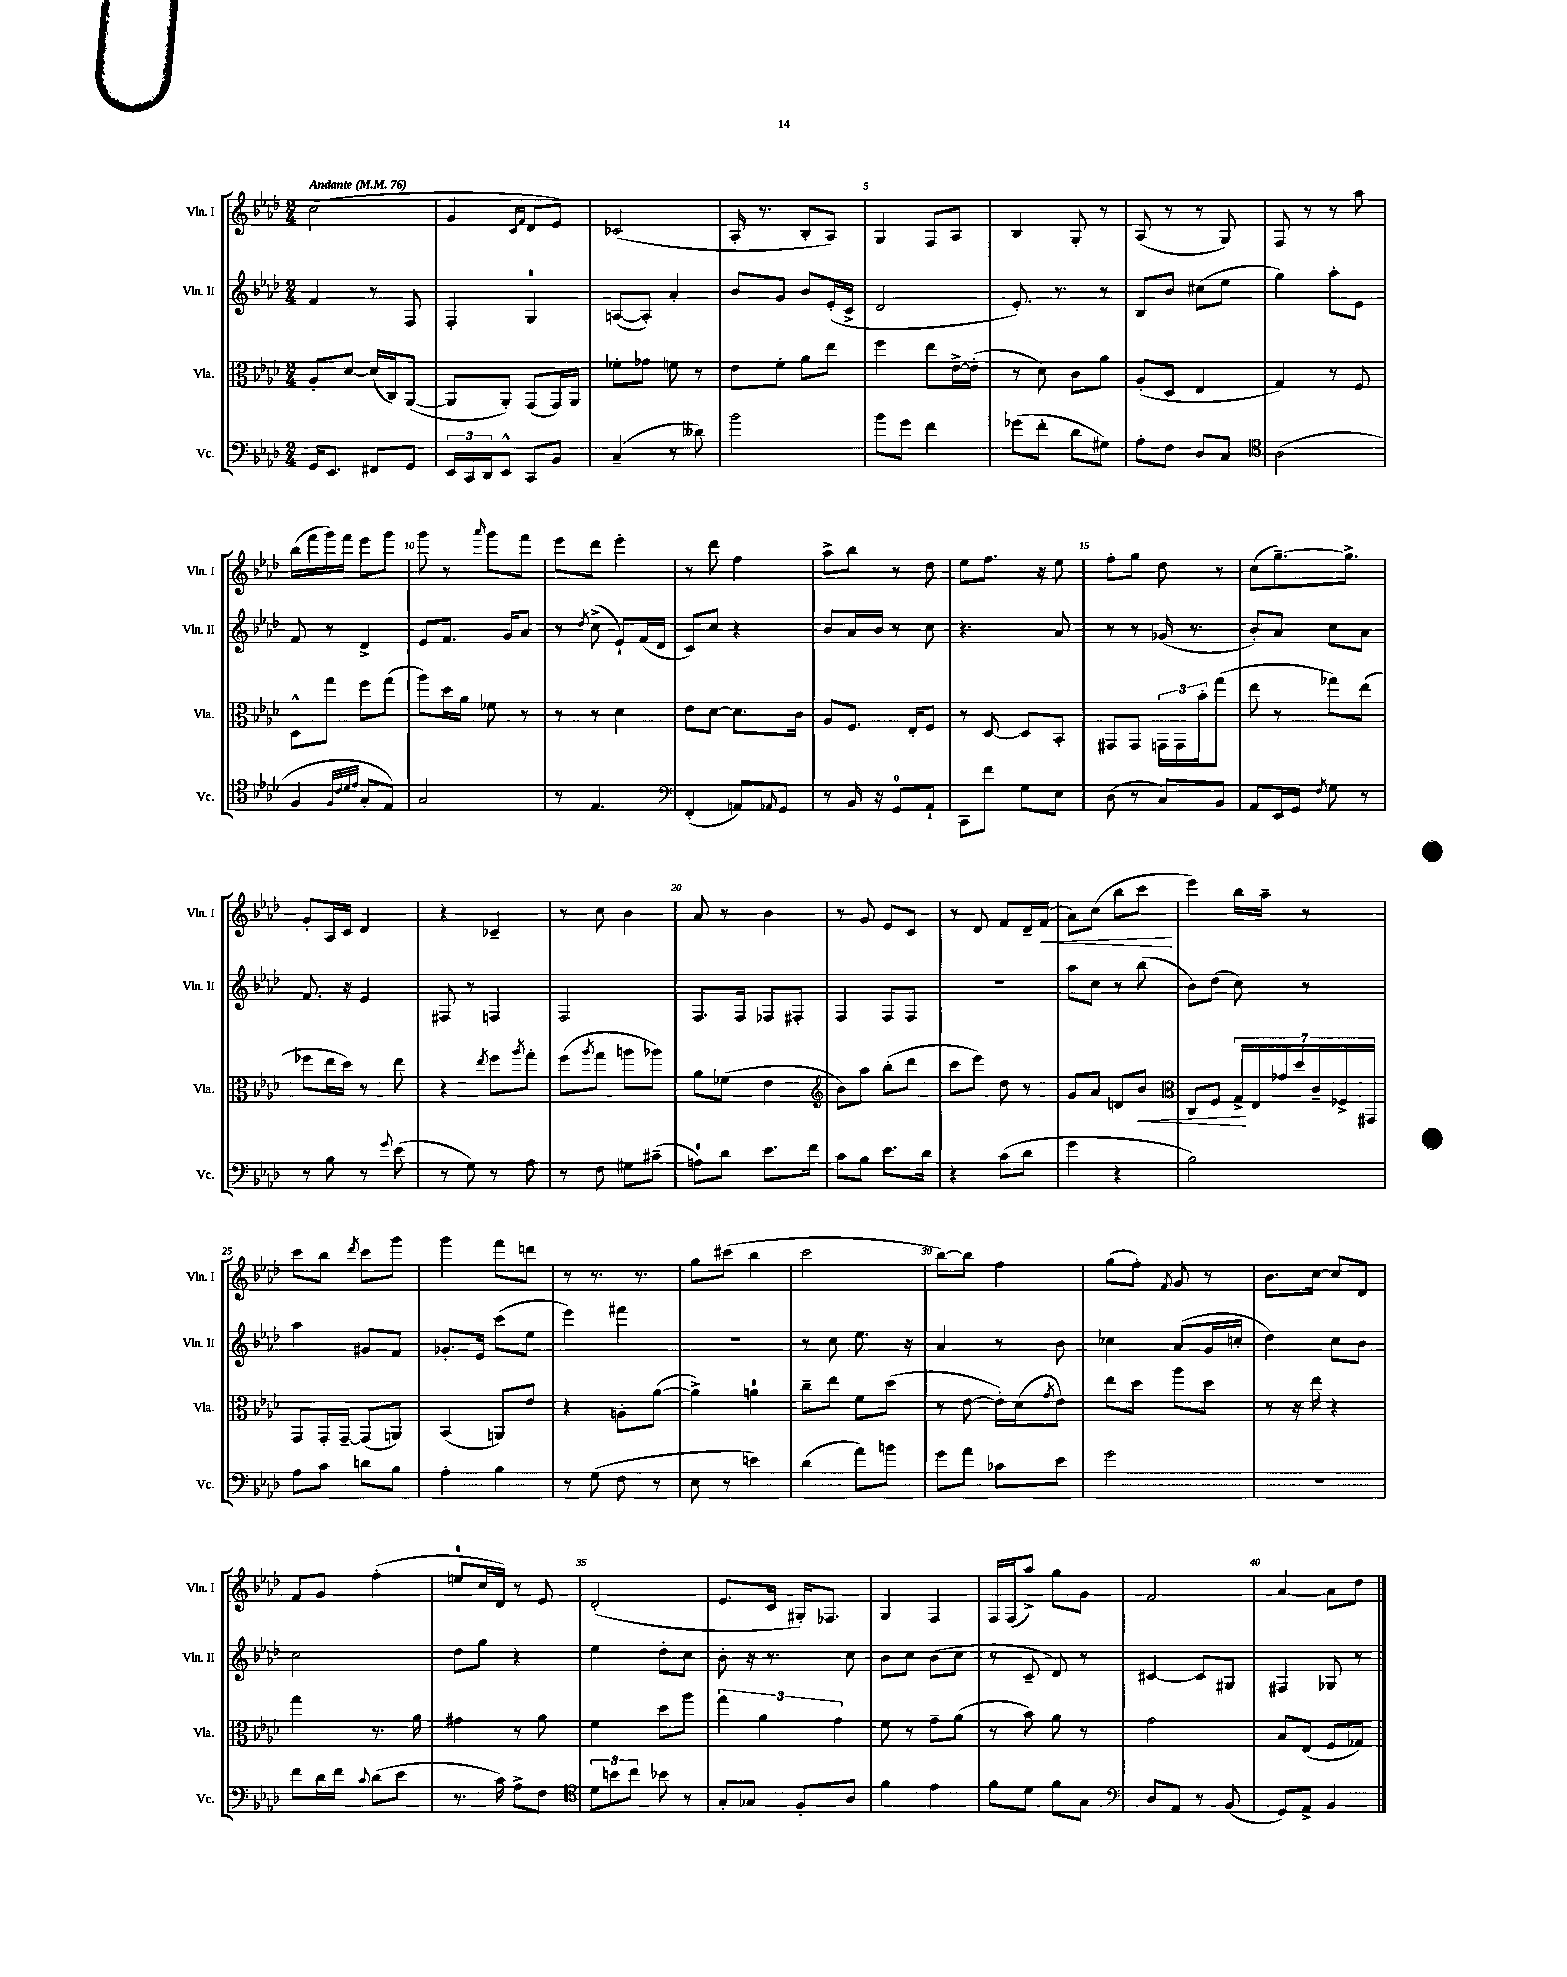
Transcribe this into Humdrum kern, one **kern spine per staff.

**kern	**kern	**dynam	**kern	**kern	**dynam
*part4	*part3	*part3	*part2	*part1	*part1
*staff4	*staff3	*staff3	*staff2	*staff1	*staff1
*I"Vc.	*I"Vla.	*	*I"Vln. II	*I"Vln. I	*
*I'Vc.	*I'Vla.	*	*I'Vln. II	*I'Vln. I	*
*clefF4	*clefC3	*	*clefG2	*clefG2	*
*k[b-e-a-d-]	*k[b-e-a-d-]	*	*k[b-e-a-d-]	*k[b-e-a-d-]	*
*M2/4	*M2/4	*	*M2/4	*M2/4	*
*MM76	*MM76	*	*MM76	*MM76	*
=1	=1	=1	=1	=1	=1
!	!	!	!	!LO:TX:a:B:t=Andante	!
16GG/KL	8A-'/L	.	4f/	(2cc\	.
8.EE-/J	.	.	.	.	.
.	[8d-/J	.	.	.	.
8FF#X/L	(16d-/LL]	.	8r	.	.
.	16C/J)	.	.	.	.
8GG/J	([8AA-/J	.	8F/	.	.
=2	=2	=2	=2	=2	=2
24EE-/LL	8AA-/L]	.	4F'/	4g/	.
24CC/	.	.	.	.	.
24DD-/J	.	.	.	.	.
8EE-^^/J	8AA-'/J)	.	.	.	.
.	.	.	.	16qqc/LL	.
.	.	.	.	16qqf/JJ	.
8CC/L	(8GG/L	.	4G/	8d-/L	.
8BB-/J	16GG/L)	.	.	8e-/J)	.
.	16AA-/JJ	.	.	.	.
=3	=3	=3	=3	=3	=3
(4C~/	8f-X'\L	.	([8An/L	(2c-X/	.
.	8g-X\J	.	8A'/J])	.	.
8r	8fn\	.	4a-'/	.	.
8d--X\)	8r	.	.	.	.
=4	=4	=4	=4	=4	=4
2b-\	8e-\L	.	8b-/L	16A-'/	.
.	.	.	.	8.r	.
.	8f'\J	.	8g/J	.	.
.	8a-\L	.	8b-/L	8B-'/L	.
.	8ee-\J	.	(16e-'/L	8A-/J)	.
.	.	.	16c^/JJ	.	.
=5	=5	=5	=5	=5	=5
8b-\L	4ff\	.	2d-/	4G/	.
8g\J	.	.	.	.	.
4f\	8ee-\L	.	.	8F/L	.
.	[16e-^\L	.	.	8A-/J	.
.	(16e-'\JJ]	.	.	.	.
=6	=6	=6	=6	=6	=6
(8g-X\L	8r	.	8.e-'/)	4B-/	.
8f'\J	8d-\)	.	.	.	.
.	.	.	8.r	.	.
8d-\L	8c\L	.	.	8G'/	.
8G#X\J)	8a-\J	.	8r	8r	.
=7	=7	=7	=7	=7	=7
8A-'\L	(8A-'/L	.	8B-/L	(8A-/	.
8F\J	8D-/J	.	8b-/J	8r	.
8D-/L	4E-/	.	(8cc#X\L	8r	.
8C/J	.	.	8ee-\J	8G/)	.
=8	=8	=8	=8	=8	=8
*clefC4	*	*	*	*	*
(2A-\	4G/)	.	4gg\)	8F/	.
.	.	.	.	8r	.
.	8r	.	8aa-'\L	8r	.
.	8F/	.	8e-\J	8aa-\	.
!!LO:LB:g=z
=9	=9	=9	=9	=9	=9
4F/	8D-^^\L	.	8f/	(16bb-\LL	.
.	.	.	.	16fff\	.
.	8gg\J	.	8r	16ggg\)	.
.	.	.	.	16fff\JJ	.
32qqF/LLL	.	.	.	.	.
32qqc/	.	.	.	.	.
32qqd-/	.	.	.	.	.
32qqe-/JJJ	.	.	.	.	.
8G'/L	8ff\L	.	4d-^/	8eee-\L	.
8E-/J)	(8gg\J	.	.	8ggg\J	.
=10	=10	=10	=10	=10	=10
2G/	8aa-\L)	.	8e-/L	8ggg\	.
.	16dd-\L	.	8.f/J	8r	.
.	16a-\JJ	.	.	.	.
.	.	.	.	16qqaaa-/	.
.	8f-X\	.	.	8ggg\L	.
.	.	.	16g/KL	.	.
.	8r	.	8a-/J	8fff\J	.
=11	=11	=11	=11	=11	=11
8r	8r	.	8r	8eee-\L	.
.	.	.	8qdd-/	.	.
4.E-/	8r	.	(8cc^\	8ddd-\J	.
.	4d-\	.	8e-`/L)	4eee-'\	.
.	.	.	(16f/L	.	.
.	.	.	16d-/JJ	.	.
=12	=12	=12	=12	=12	=12
*clefF4	*	*	*	*	*
(4FF'/	8e-\L	.	8c/L)	8r	.
.	[8d-\J	.	8cc/J	8ddd-\	.
8AAn/L)	8.d-\L]	.	4r	4ff\	.
16qqAA-X/	.	.	.	.	.
8GG/J	.	.	.	.	.
.	16c\Jk	.	.	.	.
=13	=13	=13	=13	=13	=13
8r	8A-/L	.	8b-/L	8aa-^\L	.
16BB-/	8.F/J	.	16a-/L	8bb-\J	.
16r	.	.	16b-/JJ	.	.
8GG/L	.	.	8r	8r	.
.	16E-'/KL	.	.	.	.
8AA-`/J	8F/J	.	8cc\	8dd-\	.
=14	=14	=14	=14	=14	=14
8CC\L	8r	.	4.r	8ee-\L	.
8f\J	[8D-/	.	.	8.ff\J	.
8G\L	8D-/L]	.	.	.	.
.	.	.	.	16r	.
8E-\J	8BB-'/J	.	8a-/	8ee-\	.
=15	=15	=15	=15	=15	=15
(8D-\	8GG#X/L	.	8r	8ff'\L	.
8r	8GG#/J	.	8r	8gg\J	.
8C/L)	24GGn\LL	.	(16g-X/	8dd-\	.
.	24GG\	.	.	.	.
.	.	.	8.r	.	.
.	24b-'\J	.	.	.	.
8BB-/J	(8gg\J	.	.	8r	.
=16	=16	=16	=16	=16	=16
8AA-/L	8ee-\	.	8b-'/L)	(8cc\L	.
16EE-/L	8r	.	8a-/J	[8.gg~\)	.
16GG/JJ	.	.	.	.	.
8qF/	.	.	.	.	.
8G\	8gg-X\L)	.	8cc\L	.	.
.	.	.	.	8.gg^\J]	.
8r	(8ee-\J	.	8a-\J	.	.
!!LO:LB:g=z
=17	=17	=17	=17	=17	=17
8r	8ff-X\L	.	8.f/	8g'/L	.
8B-\	16ee-\L	.	.	16A-/L	.
.	16dd-\JJ)	.	16r	16c/JJ	.
8r	8r	.	4e-/	4d-/	.
8qqg/	.	.	.	.	.
(8e-\	8ee-\	.	.	.	.
=18	=18	=18	=18	=18	=18
8r	4r	.	8F#X/	4r	.
8G\)	.	.	8r	.	.
.	8qee-/	.	.	.	.
8r	8ff\L	.	4Fn/	4c-X~/	.
.	8qaa-/	.	.	.	.
8A-\	8gg'\J	.	.	.	.
=19	=19	=19	=19	=19	=19
8r	(8ff\L	.	2F/	8r	.
.	8qaa-/	.	.	.	.
8F\	8gg\J	.	.	8cc\	.
8G#X\L	8aan\L	.	.	4b-\	.
(8c#X~\J	8aa-X\J)	.	.	.	.
=20	=20	=20	=20	=20	=20
8An\L)	8a-\L	.	8.F/L	8a-/	.
8d-\J	(8f-X\J	.	.	8r	.
.	.	.	16F/Jk	.	.
8.e-\L	4e-\	.	8F-X/L	4b-\	.
.	.	.	8F#X'/J	.	.
16f\Jk	.	.	.	.	.
=21	=21	=21	=21	=21	=21
*	*clefG2	*	*	*	*
8c\L	8b-\L)	.	4F/	8r	.
8B-\J	8aa-\J	.	.	8g/	.
8.e-\L	(8bb-'\L	.	8F/L	8e-/L	.
.	8ddd-\J	.	8F/J	8c/J	.
16d-\Jk	.	.	.	.	.
=22	=22	=22	=22	=22	=22
4r	8ccc\L	.	2r	8r	.
.	8eee-\J)	.	.	8d-/	.
(8c\L	8dd-\	.	.	8f/L	.
8d-\J	8r	.	.	16d-~/L	.
!	!	!	!	!	!LO:HP:b
.	.	.	.	(16f/JJ	<
=23	=23	=23	=23	=23	=23
4g\	8g/L	.	8aa-\L	8a-\L)	.
.	8a-/J	.	8cc\J	(8cc\J	.
4r	8dn/L	.	8r	8bb-\L	.
!	!	!LO:HP:b	!	!	!
.	8b-/J	<	(8bb-\	8ccc\J	.
.	.	.	.	.	[
=24	=24	=24	=24	=24	=24
*	*clefC3	*	*	*	*
2B-\)	8C/L	.	8b-\L)	4eee-\)	.
.	8F/J	.	(8dd-\J	.	.
.	28G^/LL	.	8cc\)	16bb-\LL	.
.	28E-/	[	.	.	.
.	.	.	.	16aa-~\JJ	.
.	28g-X/	.	.	.	.
.	28dd-/	.	.	.	.
.	.	.	8r	8r	.
.	28c~/	.	.	.	.
.	28F-X^/	.	.	.	.
.	28GG#X/JJ	.	.	.	.
!!LO:LB:g=z
=25	=25	=25	=25	=25	=25
8A-\L	8GG/L	.	4aa-\	8ccc\L	.
8c\J	16GG'/L	.	.	8bb-\J	.
.	[16GG~/JJ	.	.	.	.
.	.	.	.	8qddd-/	.
8dn\L	(8GG/L]	.	8g#X/L	8ccc\L	.
8B-\J	8AAn/J)	.	8f/J	8ggg\J	.
=26	=26	=26	=26	=26	=26
4A-'\	(4BB-/	.	8.g-X'/L	4ggg\	.
.	.	.	16e-/Jk	.	.
4B-\	8AAn/L)	.	(8ccc\L	8fff\L	.
.	8e-/J	.	8ee-\J	8dddn\J	.
=27	=27	=27	=27	=27	=27
8r	4r	.	4eee-\)	8r	.
(8G\	.	.	.	8.r	.
8F\	8An'\L	.	4fff#X\	.	.
.	.	.	.	8.r	.
8r	([8a-\J	.	.	.	.
=28	=28	=28	=28	=28	=28
8E-\	4a-^\])	.	2r	8gg\L	.
8r	.	.	.	(8ccc#X\J	.
4en\)	4an\	.	.	4bb-\	.
=29	=29	=29	=29	=29	=29
(4d-\	8cc~\L	.	8r	2ccc\	.
.	8ee-\J	.	8cc\	.	.
8a-\L)	8f\L	.	8.ee-\	.	.
8bn\J	(8dd-\J	.	.	.	.
.	.	.	16r	.	.
=30	=30	=30	=30	=30	=30
8g\L	8r	.	4a-/	[8bb-\L)	.
8a-\J	[8e-\	.	.	8bb-\J]	.
8c-X\L	16e-'\LL])	.	8r	4ff\	.
.	(16d-\J	.	.	.	.
.	8qg/	.	.	.	.
8e-\J	8e-\J)	.	8b-\	.	.
=31	=31	=31	=31	=31	=31
2g\	8ee-\L	.	4cc-X\	(8gg\L	.
.	8dd-\J	.	.	8ff'\J)	.
.	.	.	.	8qf/	.
.	8aa-\L	.	(8a-/L	8g/	.
.	8dd-\J	.	16g/L	8r	.
.	.	.	16ccn'/JJ	.	.
=32	=32	=32	=32	=32	=32
2r	8r	.	4dd-\)	8.b-\L	.
.	16r	.	.	.	.
.	16ee-\	.	.	[16cc\Jk	.
.	4r	.	8cc\L	8cc/L]	.
.	.	.	8b-\J	8d-/J	.
!!LO:LB:g=z
=33	=33	=33	=33	=33	=33
8f\L	4gg\	.	2cc\	8f/L	.
16d-\L	.	.	.	8g/J	.
16f\JJ	.	.	.	.	.
8qqc/	.	.	.	.	.
(8d-\L	8.r	.	.	(4ff'\	.
8e-\J	.	.	.	.	.
.	16a-\	.	.	.	.
=34	=34	=34	=34	=34	=34
8.r	4g#X\	.	8dd-\L	8een/L	.
.	.	.	8gg\J	16cc/L	.
16c\)	.	.	.	16d-/JJ)	.
8A-^\L	8r	.	4r	8r	.
8F\J	8a-\	.	.	8e-/	.
=35	=35	=35	=35	=35	=35
*clefC4	*	*	*	*	*
12d-\L	4f\	.	4ee-\	(2d-'/	.
12bn\	.	.	.	.	.
12cc\J	.	.	.	.	.
8b-X\	8dd-\L	.	8dd-'\L	.	.
8r	8aa-\J	.	8cc\J	.	.
=36	=36	=36	=36	=36	=36
8G'/L	6gg\	.	8b-'\	8.e-/L	.
8G-X/J	.	.	16r	.	.
.	6a-\	.	.	.	.
.	.	.	8.r	16c/Jk	.
8F'/L	.	.	.	16G#X'/KL)	.
.	.	.	.	8.F-X/J	.
.	6g\	.	.	.	.
8A-/J	.	.	8cc\	.	.
=37	=37	=37	=37	=37	=37
4f\	8f\	.	8b-\L	4G/	.
.	8r	.	8cc\J	.	.
4e-\	8g~\L	.	(8b-\L	4F/	.
.	(8a-\J	.	8cc\J	.	.
=38	=38	=38	=38	=38	=38
8f\L	8r	.	8r	16F/LL	.
.	.	.	.	(16F/J	.
8d-\J	8b-\)	.	8c~/	8aa-^/J)	.
8f\L	8a-\	.	8d-/)	8gg\L	.
8G\J	8r	.	8r	8g\J	.
=39	=39	=39	=39	=39	=39
*clefF4	*	*	*	*	*
8D-/L	2g\	.	[4c#X/	2f/	.
8AA-/J	.	.	.	.	.
8r	.	.	8c#/L]	.	.
(8BB-/	.	.	8G#X/J	.	.
=40	=40	=40	=40	=40	=40
8GG/L)	8B-/L	.	4F#X/	[4a-/	.
8AA-^/J	(8E-/J	.	.	.	.
4BB-/	8F/L	.	8G-X/	8a-\L]	.
.	8G-X/J)	.	8r	8dd-\J	.
==	==	==	==	==	==
*-	*-	*-	*-	*-	*-
